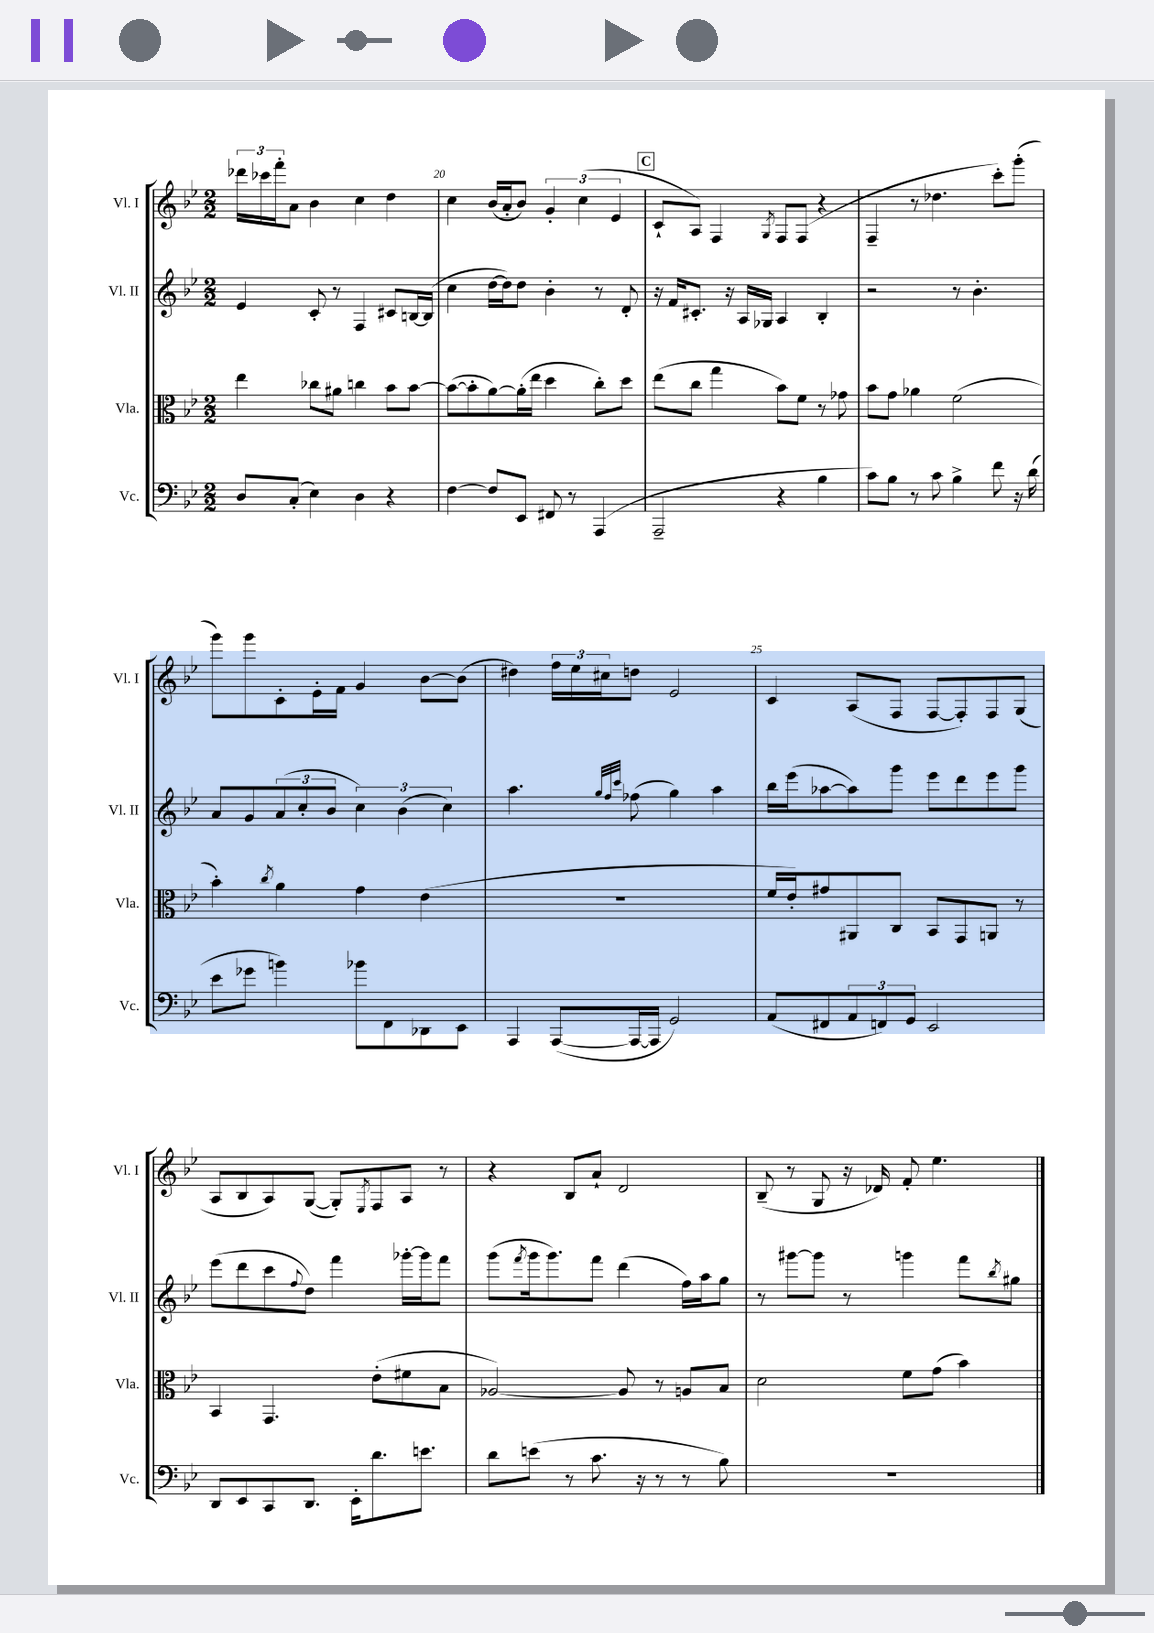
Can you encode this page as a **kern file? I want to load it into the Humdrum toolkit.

**kern	**kern	**kern	**kern
*staff4	*staff3	*staff2	*staff1
*clefF4	*clefC3	*clefG2	*clefG2
*k[b-e-]	*k[b-e-]	*k[b-e-]	*k[b-e-]
*M2/2	*M2/2	*M2/2	*M2/2
8D/L	4ee-\	4e-/	24ddd-\LL
.	.	.	24ccc-\
.	.	.	24fff'\J
(8C'/J	.	.	8a\J
4E-\)	8cc-\L	8c'/	4b-\
.	8a#\J	8r	.
4D\	4cc\	4F/	4cc\
4r	8b-\L	8c#/L	4dd\
.	[8b-\J	[16B/L	.
.	.	(16B/]JJ	.
=	=	=	=
[4F\	(8b-\_L	4cc\	4cc\
.	8b-'\]	.	.
8F/]L	[8a\)	[16dd\LL	(16b-/LL
.	.	16dd\]J)	16a'/J
8EE-/J	(16a'\]L	8dd\J	8b-/J)
.	16ee-\JJ	.	.
8FF#/	4dd\	4b-'\	6g'/
8r	.	.	.
.	.	.	(6cc\
(4AAA/	8cc'\L)	8r	.
.	.	.	6e-/
.	8dd\J	8d'/	.
=	=	=	=
2AAA~/	(8ee-\L	16r	8c`/L
.	.	16f/LK	.
.	8cc\J	8.c#'/J	8A/J)
.	4gg\	.	4F/
.	.	16r	.
.	.	16A/LL	.
.	.	16G-/JJ	.
.	.	.	8qG/
4r	8b-\L)	4A/	8F/L
.	8f\J	.	(8F/J
4B-\	8r	4B-'/	4r
.	8g-\	.	.
=	=	=	=
8c\L)	8b-\L	2r	4F~/
8B-\J	8g\J	.	.
8r	4a-\	.	8r
8c\	.	.	4.dd-\
4B-^\	(2f\	8r	.
.	.	4.b-'\	.
8f\	.	.	8ccc'\L)
16r	.	.	(8ggg'\J
(16d\	.	.	.
=	=	=	=
8e-\L	4b-'\)	8a/L	8ggg\L)
8g-\J	.	8g/	8ggg\
.	8qcc/	.	.
4b\)	4a\	(12a/	8c'\
.	.	12cc'/	.
.	.	.	16e-'\L
.	.	12b-/J	.
.	.	.	16f\JJ
8b-\L	4g\	6cc\)	4g/
8FF\	.	.	.
.	.	(6b-\	.
8DD-\	(4e-\	.	[8b-\L
.	.	6cc\)	.
8EE-\J	.	.	(8b-\]J
=	=	=	=
4AAA/	1r	4.aa\	4dd#\)
([8AAA/L	.	.	24ff\LL
.	.	.	24ee-\
.	.	.	24cc#\J
.	.	32qqgg/LLL	.
.	.	32qqff/	.
.	.	32qqccc/JJJ	.
16AAA/_L	.	(8ff-\	8dd\J
16AAA/]JJ	.	.	.
2GG/)	.	4gg\)	2e-/
.	.	4aa\	.
=	=	=	=
(8AA/L	16f/LL	16bb-\LL	4c/
.	16e-'/J)	(16eee-\J	.
8FF#/	8g#/	[8aa-\	.
12AA/	8AA#/	8aa-\])	(8A/L
12FF/)	.	.	.
.	8C/J	8ggg\J	8F/J
12GG/J	.	.	.
2EE-/	8BB-/L	8eee-\L	[8F/L
.	8GG/	8ddd\	8F'/])
.	8AA/J	8eee-\	8F/
.	8r	8ggg\J	(8G/J
=	=	=	=
8DD/L	4BB-/	(8eee-\L	8A/L
8EE-/	.	8ddd\	8B-/
8CC/	4.GG/	8ccc\	8A/)
.	.	8qqff/	.
8.DD/J	.	8dd\J)	([8G/J
.	.	4fff\	8G'/]L)
16EE-'\LK	.	.	.
.	.	.	8qE-/
8.d\	(8e-'\L	.	8F/
.	8f#\	[16ggg-'\LL	8A/J
8.e\J	.	16ggg-\]J	.
.	8B-\J	8fff\J	8r
=	=	=	=
8d\L	[2A-/)	(8ggg\L	4r
.	.	8qfff/	.
(8e\J	.	16ggg\k	.
.	.	8.ggg\)	.
8r	.	.	8B-/L
8.c\	.	8fff\J	8a`/J
.	8A-/]	(4ddd\	2d/
16r	.	.	.
8r	8r	.	.
8r	8A/L	16ff\LL)	.
.	.	16aa\J	.
8B-\)	8B-/J	8gg\J	.
=	=	=	=
1r	2d\	8r	(8B-~/
.	.	[8ggg#\L	8r
.	.	8ggg#\]J	8G/
.	.	8r	16r
.	.	.	16d-/)
.	8f\L	4ggg\	8f'/
.	(8g\J	.	4.ee-\
.	4b-\)	8fff\L	.
.	.	8qbb-/	.
.	.	8gg#\J	.
==	==	==	==
*-	*-	*-	*-
